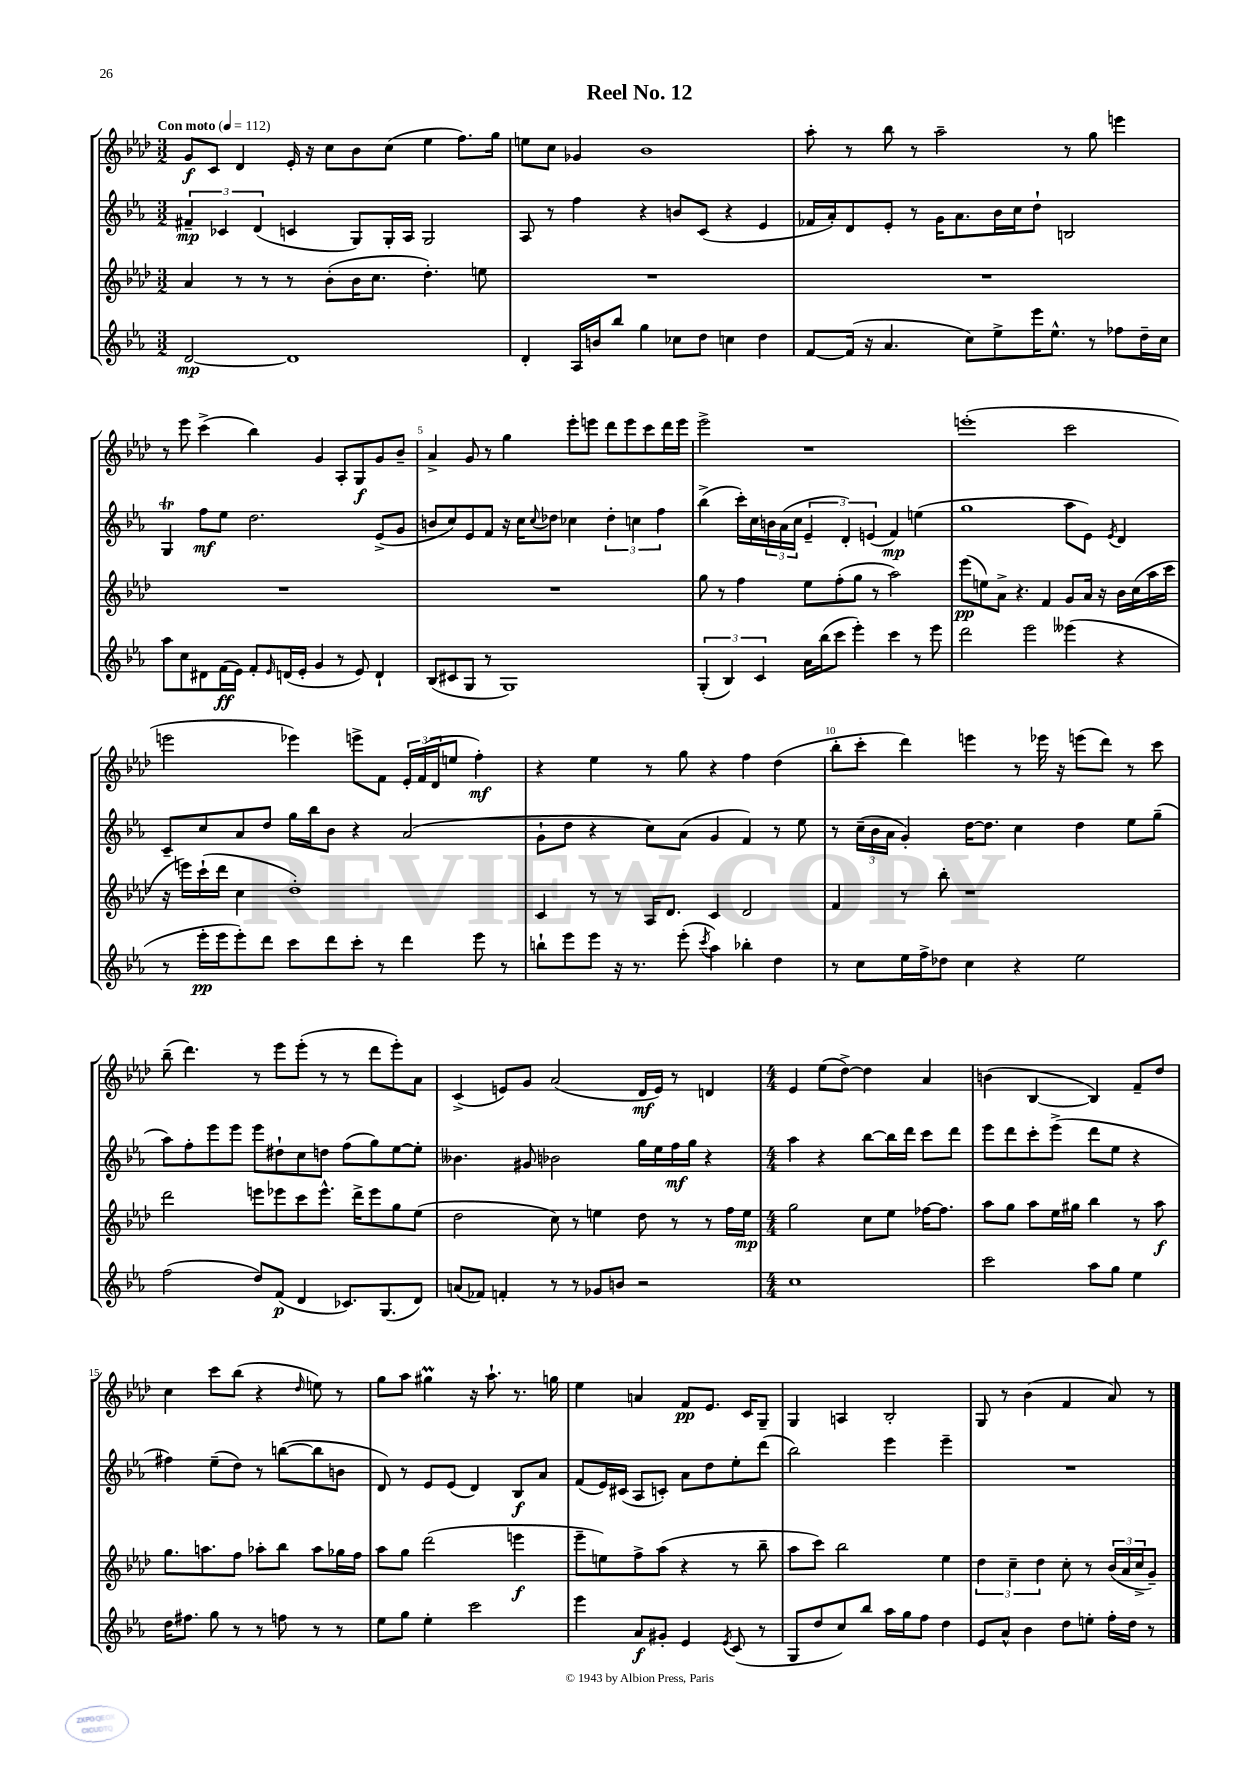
\header { title = "Reel No. 12" }
<<
\new StaffGroup <<
\new Staff = "s0" {
    \clef treble \key aes \major \numericTimeSignature \time 3/2 \tempo "Con moto" 4 = 112
    g'8\f c'8 des'4 ees'16-. r16 c''8 bes'8 c''8( ees''4 f''8.) g''16 |
    e''8 c''8 ges'4 bes'1 |
    aes''8-. r8 bes''8 r8 aes''2-- r8 g''8 e'''4 |
    r8 ees'''8 c'''4->( bes''4) g'4 aes8-. g8\f g'8 bes'8-- |
    aes'4-> g'8 r8 g''4 ees'''8-. e'''8 des'''8 e'''8 c'''8 des'''16 e'''16 |
    ees'''2-> r1 |
    e'''1-.( c'''2 |
    e'''2 ees'''4) e'''8-> f'8 \tuplet 3/2 { ees'16-. f'16( des'16 } e''8 f''4-.\mf) |
    r4 ees''4 r8 g''8 r4 f''4 des''4( |
    bes''8-. c'''8-. des'''4) e'''4 r8 ees'''16 r16 e'''8( des'''8) r8 c'''8 |
    bes''8--( des'''4.) r8 ees'''8 ees'''8-.( r8 r8 des'''8 ees'''8-.) aes'8 |
    c'4->( e'8) g'8 aes'2( des'16\mf e'16) r8 d'4 |
    \numericTimeSignature \time 4/4 ees'4 ees''8( des''8~->) des''4 aes'4 |
    b'4( bes4~ bes4) f'8-- des''8 |
    c''4 c'''8 bes''8( r4 \grace { des''16 } e''8) r8 |
    g''8 aes''8 gis''4\prall r16 aes''8.-! r8. g''16 |
    ees''4 a'4 f'8\pp ees'8. c'16 g8-- |
    g4 a4 bes2-. |
    g8 r8 bes'4( f'4 aes'8) r8 \bar "|." |
}
\new Staff = "s1" {
    \clef treble \key ees \major \numericTimeSignature \time 3/2
    \tuplet 3/2 { fis'4--\mp ces'4 d'4( } c'4 g8) g16-. aes16 g2 |
    aes8 r8 f''4 r4 b'8 c'8( r4 ees'4 |
    fes'16 aes'16-.) d'8 ees'8-. r8 g'16 aes'8. bes'16 c''16 d''8-! b2 |
    g4\trill f''8\mf ees''8 d''2. ees'8->( g'8 |
    b'8 c''8) ees'8 f'8 r16 c''16 \appoggiatura { c''8 } des''8 ces''4 \tuplet 3/2 { des''4-. c''4 f''4 } |
    bes''4->( c'''16-.) c''16 \tuplet 3/2 { b'16 aes'16( c''16 } \tuplet 3/2 { ees'4-- d'4-.) e'4( } f'4\mp) e''4( |
    g''1 aes''8 ees'8) \acciaccatura { ees'8 } d'4 |
    c'8-- c''8 aes'8 d''8 g''16 bes''16 bes'8 r4 aes'2( |
    g'8-! d''8 r4 c''8) aes'8( g'4 f'4) r8 ees''8 |
    r8 \tuplet 3/2 { c''16--( bes'16 aes'16 } g'4-.) d''16~ d''8. c''4 d''4 ees''8 g''8--( |
    aes''8) f''8-. ees'''8 ees'''8 ees'''8 dis''8-! c''8 d''8 f''8( g''8) ees''8~ ees''8-. |
    beses'4. gis'8 bes'2 g''16 ees''16 f''16\mf g''16 r4 |
    \numericTimeSignature \time 4/4 aes''4 r4 bes''8~ bes''16 d'''16 c'''8 d'''8 |
    ees'''8 d'''8 c'''8-. ees'''8->( d'''8 ees''8 r4 |
    fis''4) ees''8--( d''8) r8 b''8~( b''8 b'8 |
    d'8) r8 ees'8 ees'8( d'4) bes8\f aes'8 |
    f'8( ees'16) cis'16( aes8 c'8-.) aes'8 d''8 ees''8-. d'''8( |
    bes''2) ees'''4 ees'''4-- |
    R1 \bar "|." |
}
\new Staff = "s2" {
    \clef treble \key aes \major \numericTimeSignature \time 3/2
    aes'4 r8 r8 r8 bes'8-.( bes'16 c''8. des''4.-.) e''8 |
    R1. |
    R1. |
    R1. |
    R1. |
    g''8 r8 f''4 ees''8 f''8-.( g''8 r8 aes''2) |
    ees'''8\pp( e''8) aes'8-> r4. f'4 g'8 aes'16 r16 bes'16 c''16( aes''16 c'''16 |
    r16 e'''16) c'''16-!( des'''16 c''4 des''1-.) |
    c'4 r8 r8 aes16 des'8. c'4 des'2 |
    f'4 r8 bes''8-. r1 |
    des'''2 e'''8 ees'''8 c'''8 ees'''8.-^ des'''16-> ees'''8 g''8 ees''8( |
    des''2 c''8) r8 e''4 des''8 r8 r8 f''16 e''16\mp |
    \numericTimeSignature \time 4/4 g''2 c''8 ees''8 fes''16~ fes''8. |
    aes''8 g''8 aes''8 ees''16 gis''16 bes''4 r8 aes''8\f |
    g''8. a''8. f''8 aes''8-. bes''8 aes''8 ges''16 f''16 |
    aes''8 g''8 des'''2( e'''4\f |
    ees'''8-- e''8) f''8-> aes''8( r4 r8 bes''8-- |
    aes''8 c'''8) bes''2 ees''4 |
    \tuplet 3/2 { des''4 c''4-- des''4 } c''8-. r8 \tuplet 3/2 { bes'16( aes'16 c''16-> } g'8--) \bar "|." |
}
\new Staff = "s3" {
    \clef treble \key ees \major \numericTimeSignature \time 3/2
    d'2~\mp d'1 |
    d'4-. aes16 b'16 bes''8 g''4 ces''8 d''8 c''4 d''4 |
    f'8~ f'16( r16 aes'4. c''8) ees''8-> ees'''16 ees''8.-^ r8 fes''8 d''16-- c''16 |
    aes''8 c''8 dis'8 f'16\ff( ees'16) f'8-. \grace { ees'16 } d'16( ees'16-. g'4 r8 ees'8) d'4-! |
    bes8( cis'8 g8 r8 g1) |
    \tuplet 3/2 { g4-.( bes4) c'4 } aes'16 bes''16( c'''8 ees'''4-.) c'''4 r8 ees'''8 |
    d'''2 ees'''2 eeses'''4( r4 |
    r8 ees'''16-.\pp ees'''16 ees'''8-.) d'''8 c'''8 d'''8 c'''8-. r8 d'''4 ees'''8 r8 |
    b''8-! ees'''8 ees'''8 r16 r8. ees'''8-.( \acciaccatura { c'''8 } aes''4) bes''4-. d''4 |
    r8 c''8 ees''16 f''16-> des''8 c''4 r4 ees''2 |
    f''2( d''8) f'8\p( d'4 ces'8.) g8.( d'8) |
    a'8( fes'8) f'4-. r8 r8 ges'8 b'8 r2 |
    \numericTimeSignature \time 4/4 c''1 |
    c'''2 aes''8 g''8 ees''4 |
    d''16 fis''8. g''8 r8 r8 f''8 r8 r8 |
    ees''8 g''8 ees''4-. c'''2 |
    ees'''4 aes'8\f gis'8-. ees'4 \acciaccatura { ees'8 } c'8( r8 |
    g8 d''8 c''8) bes''8 aes''16 g''16 f''8 d''4 |
    ees'8 aes'8-^ bes'4 d''8 e''8-. f''16-. d''16 r8 \bar "|." |
}
>>
>>
\layout { \context { \Score \override BarNumber.break-visibility = ##(#f #t #t) barNumberVisibility = #(every-nth-bar-number-visible 5) } }
